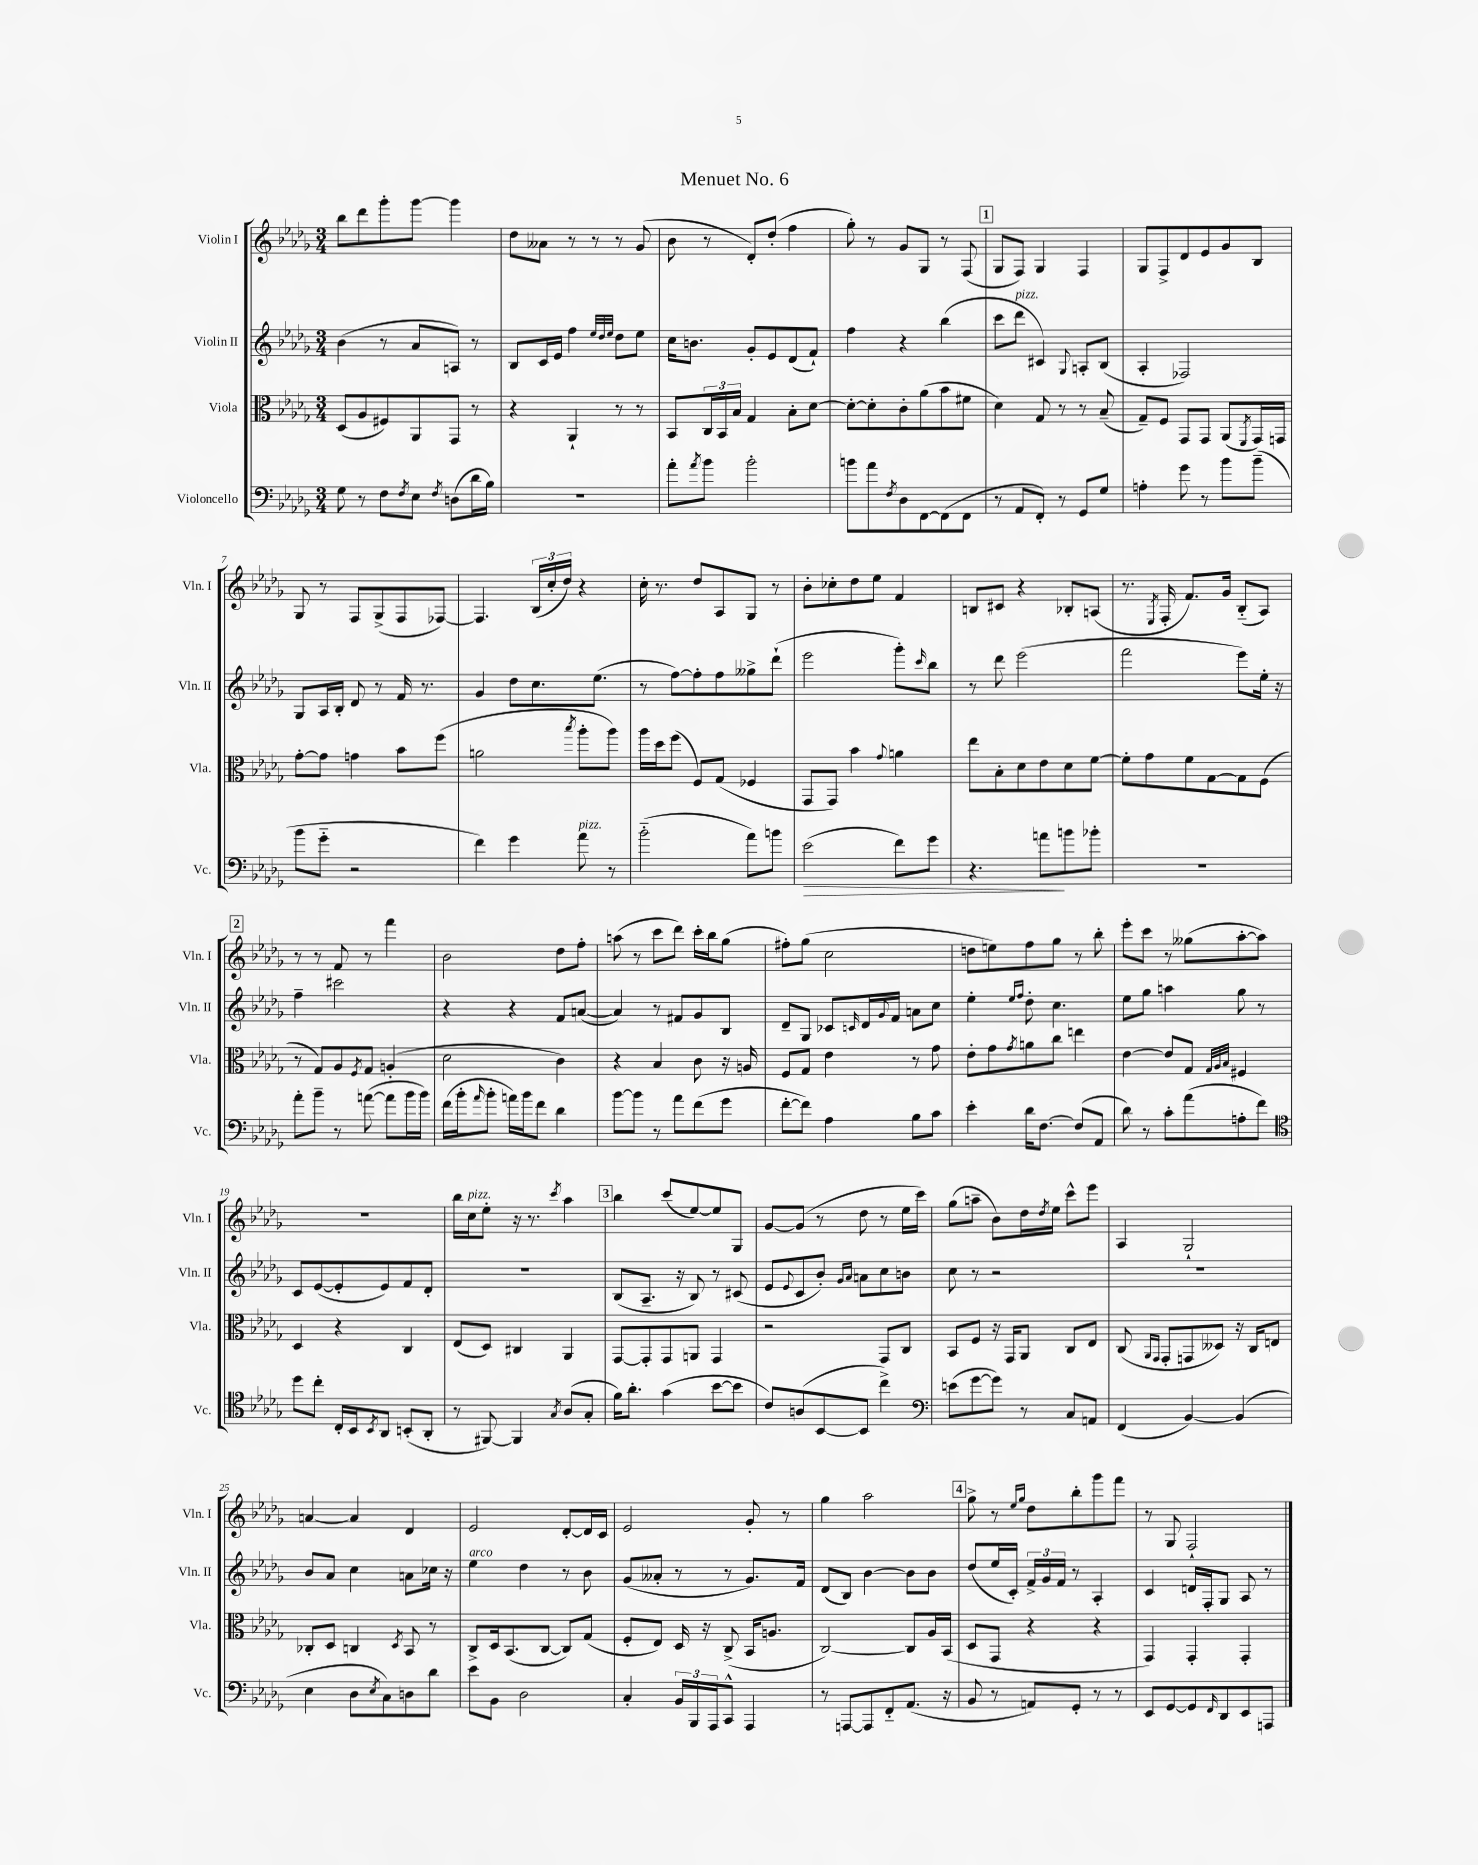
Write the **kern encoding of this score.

**kern	**dynam	**kern	**kern	**kern
*part4	*part4	*part3	*part2	*part1
*staff4	*staff4	*staff3	*staff2	*staff1
*I"Violoncello	*	*I"Viola	*I"Violin II	*I"Violin I
*I'Vc.	*	*I'Vla.	*I'Vln. II	*I'Vln. I
*clefF4	*	*clefC3	*clefG2	*clefG2
*k[b-e-a-d-g-]	*	*k[b-e-a-d-g-]	*k[b-e-a-d-g-]	*k[b-e-a-d-g-]
*M3/4	*	*M3/4	*M3/4	*M3/4
=1	=1	=1	=1	=1
8G-\	.	(8D-/L	(4b-\	8bb-\L
8r	.	8A-/	.	8ddd-\
8F\L	.	8F#X/)	8r	8ggg-'\
8qF/	.	.	.	.
8E-\J	.	8AA-/	8a-/L	[8ggg-\J
8qF/	.	.	.	.
(8Dn\L	.	8GG-/J	8An/J)	4ggg-\]
16d-\L	.	8r	8r	.
16B-\JJ)	.	.	.	.
=2	=2	=2	=2	=2
2.r	.	4r	8B-/L	8dd-\L
.	.	.	16c/L	8a--X\J
.	.	.	16e-/JJ	.
.	.	4AA-`/	4ff\	8r
.	.	.	.	8r
.	.	.	32qqee-/LLL	.
.	.	.	32qqdd-/	.
.	.	.	32qqee-/JJJ	.
.	.	8r	8dd-\L	8r
.	.	8r	8ee-\J	(8g-/
=3	=3	=3	=3	=3
8a-'\L	.	8BB-/L	16cc\KL	8b-\
.	.	.	8.bn\J	.
8qa-/	.	.	.	.
8b-\J	.	24C/L	.	8r
.	.	24BB-/	.	.
.	.	24B-/JJ	.	.
2b-'\	.	4G-/	8g-'/L	8d-'/L)
.	.	.	8e-/	(8dd-'/J
.	.	8B-'\L	(8d-/	4ff\
.	.	[8d-\J	8f`/J)	.
=4	=4	=4	=4	=4
8bn\L	.	8d-'\L_	4ff\	8gg-'\)
8a-\	.	8d-'\]	.	8r
8qF/	.	.	.	.
8D-\	.	8c'\	4r	8g-/L
[8FF\	.	(8a-\	.	8G-/J
(8FF\]	.	8b-\	(4bb-\	8r
8FF\J	.	8f#X\J	.	(8F/
!!LO:REH:place=s1:t=1
=5	=5	=5	=5	=5
8r	.	4d-\)	8ccc\L	8G-/L
!	!	!	!LO:TX:a:i:t=pizz.	!
8AA-/L	.	.	8ddd-\J	8F/J)
8FF'/J)	.	8G-/	4c#X/)	4G-/
8r	.	8r	.	.
.	.	.	8qqG-/	.
8GG-/L	.	8r	8An'/L	4F/
8G-/J	.	(8B-~/	(8B-/J	.
=6	=6	=6	=6	=6
4An'\	.	8G-~/L)	4A-'/	8G-/L
.	.	8F/J	.	8F^/
8g-\	.	8GG-/L	2F-X/)	8d-/
8r	.	8GG-/J	.	8e-/
8b-\L	.	(8AA-/L	.	8g-/
.	.	8qFF/	.	.
(8b-~\J	.	16GG-/L)	.	8B-/J
.	.	16GGn/JJ	.	.
!!LO:LB:g=z
=7	=7	=7	=7	=7
8b-\L	.	[8g-'\L	8G-/L	8G-/
8g-\J	.	8g-\J]	16A-/L	8r
.	.	.	16B-'/JJ	.
2r	.	4gn\	8d-/	8F/L
.	.	.	8r	(8G-^/
.	.	8b-\L	16f/	8F/
.	.	.	8.r	.
.	.	(8ff\J	.	[8F-X/J)
=8	=8	=8	=8	=8
4f\)	.	2an\	4g-/	4.F-/]
4g-\	.	.	8dd-\L	.
.	.	.	8.cc\	(24B-/LL
.	.	.	.	24cc'/
.	.	.	.	24dd-/JJ)
.	.	8qbb-/	.	.
!LO:TX:a:i:t=pizz.	!	!	!	!
8a-\	.	8aa-'\L	.	4r
.	.	.	(8.ee-\J	.
8r	.	8aa-\J)	.	.
=9	=9	=9	=9	=9
(2b-\	.	16aa-\LL	8r	16cc'\
.	.	16dd-\J	.	8.r
.	.	(8ff\J	[8ff\L)	.
.	.	8F/L)	8ff'\]	8dd-/L
.	.	(8G-/J	8ff\	8A-/
8a-\L)	.	4F-X/	8gg--X^\	8G-/J
8bn\J	.	.	(8ddd-`\J	8r
=10	=10	=10	=10	=10
!	!LO:HP:b	!	!	!
(2e-\	>	8GG-/L	2eee-\	8b-'\L
.	.	8GG-/J)	.	8cc-X'\
.	.	4b-\	.	8dd-\
.	.	.	.	8ee-\J
.	.	8qqg-/	.	.
8f\L)	.	4an\	8ggg-'\L)	4f/
.	.	.	16qqccc/	.
8g-\J	.	.	8bb-\J	.
=11	=11	=11	=11	=11
4.r	.	8ee-\L	8r	8Bn/L
.	.	8B-'\	8ddd-\	8c#X/J
.	.	8d-\	(2eee-\	4r
8an\L	.	8e-\	.	.
8bn\	]	8d-\	.	8B-X'/L
8b-X'\J	.	[8f\J	.	(8An/J
=12	=12	=12	=12	=12
2.r	.	8f'\L]	2fff\	8.r
.	.	8g-\	.	.
.	.	.	.	8qE-/
.	.	.	.	16F'/
.	.	8f\	.	8.f/L)
.	.	[8G-\	.	.
.	.	.	.	16g-/Jk
.	.	8G-\]	8eee-\L)	(8B-/L
.	.	(8F\J	16ee-'\Jk	8A-/J)
.	.	.	16r	.
!!LO:LB:g=z
!!LO:REH:place=s1:t=2
=13	=13	=13	=13	=13
8a-'\L	.	8r	4ff~\	8r
8b-~\J	.	8G-/L)	.	8r
8r	.	8A-/	2ccc#X\	8f/
.	.	8qF/	.	.
([8an\	.	8G-/J	.	8r
8a\L]	.	(4An'/	.	4fff\
16b-\L	.	.	.	.
16b-\JJ)	.	.	.	.
=14	=14	=14	=14	=14
(16f\LL	.	2d-\	4r	2b-\
16b-'\J	.	.	.	.
16qqa-/	.	.	.	.
8b-'\J	.	.	.	.
16an\LL)	.	.	4r	.
16b-\J	.	.	.	.
8f\J	.	.	.	.
4d-\	.	4c\)	8f/L	8dd-\L
.	.	.	([8an/J	8ff'\J
=15	=15	=15	=15	=15
[8b-\L	.	4r	4a/])	(8aan\
8b-\J]	.	.	.	8r
8r	.	4B-/	8r	8ccc\L
8a-\L	.	.	8f#X/L	8ddd-\J)
(8f\	.	8c\	8g-/	16ccc'\LL
.	.	.	.	16bb-\J
8g-\J	.	16r	8B-/J	(8gg-\J
.	.	16An/	.	.
=16	=16	=16	=16	=16
[8f'\L	.	8F/L	8d-~/L	8ff#X'\L)
8f\J])	.	8G-/J	8G-/J	(8gg-\J
4A-\	.	4e-\	8c-X/L	2cc\
.	.	.	16qqcn/	.
.	.	.	16d-/L	.
.	.	.	8qqg-/	.
.	.	.	16f/JJ	.
8B-\L	.	8r	8an\L	.
8c\J	.	8g-\	8cc\J	.
=17	=17	=17	=17	=17
4e-'\	.	8e-'\L	4ee-'\	8ddn\L
.	.	8g-\	.	8een\)
.	.	.	16qqee-/LL	.
.	.	8qg-/	16qqff/JJ	.
16d-\KL	.	8an\	8dd-'\	8ff\
[8.F\J	.	.	.	.
.	.	8cc\J	4.cc\	8gg-\J
(8F/L]	.	4een\	.	8r
8AA-/J	.	.	.	8bb-'\
=18	=18	=18	=18	=18
8d-\)	.	[4e-\	8ee-\L	8eee-'\L
8r	.	.	8gg-\J	8ccc\J
8c'\L	.	8e-/L]	4aan\	8r
(8a-\	.	8G-/J	.	(8gg--X\L
.	.	32qqG-/LLL	.	.
.	.	32qqA-/	.	.
.	.	32qqB-/JJJ	.	.
8An'\	.	4F#X/	8gg-\	[8aa-'\
8f\J)	.	.	8r	8aa-\J])
!!LO:LB:g=z
=19	=19	=19	=19	=19
*clefC4	*	*	*	*
8dd-\L	.	4D-/	8c/L	2.r
8cc'\J	.	.	([8e-/	.
16C'/LL	.	4r	8e-'/]	.
16BB-/J	.	.	.	.
8qBB-/	.	.	.	.
8AA-/J	.	.	8e-/)	.
(8BBn'/L	.	4C/	8f/	.
8AA-'/J	.	.	8d-'/J	.
=20	=20	=20	=20	=20
8r	.	(8E-/L	2.r	16bb-\LL
!	!	!	!	!LO:TX:a:i:t=pizz.
.	.	.	.	16cc\J
[8FF#X/)	.	8D-/J)	.	8ee-'\J
4FF#/]	.	4C#X/	.	16r
.	.	.	.	8.r
8qG-/	.	.	.	8qccc/
(8A-/L	.	4AA-/	.	4aa-\
8G-'/J	.	.	.	.
!!LO:REH:place=s1:t=3
=21	=21	=21	=21	=21
16f\KL)	.	[8GG-/L	(8B-/L	4bb-\
8.a-'\J	.	.	.	.
.	.	8GG-'/]	8.A-~/J	.
(4g-\	.	8GG-/	.	(8ccc/L
.	.	.	16r	.
.	.	8AAn/J	8B-/)	[8ee-/)
[8b-\L	.	4GG-/	8r	8ee-/]
8b-\J]	.	.	(8c#X/	8G-/J
=22	=22	=22	=22	=22
8c/L)	.	2r	8e-/L	[8g-/L
.	.	.	8qqe-/	.
(8An/	.	.	8c/	(8g-/J]
[8BB-/	.	.	8b-'/J)	8r
.	.	.	16qqg-/LL	.
.	.	.	16qqa-/JJ	.
8BB-/J]	.	.	8an\L	8dd-\
4cc^\)	.	8GG-/L	8cc\	8r
.	.	8C/J	8bn\J	16ee-\LL
.	.	.	.	16ccc\JJ)
=23	=23	=23	=23	=23
*clefF4	*	*	*	*
(8en\L	.	8BB-/L	8cc\	(8gg-\L
[8g-\	.	8F/J	8r	8aan~\J
8g-\J])	.	16r	2r	8b-\L)
.	.	16GG-/KL	.	.
8r	.	8AA-/J	.	16dd-\L
.	.	.	.	8qdd-/
.	.	.	.	16ee-\JJ
8C/L	.	8C/L	.	8ccc^^\L
8AAn/J	.	8E-/J	.	8eee-\J
=24	=24	=24	=24	=24
(4FF/	.	(8C/	2.r	4A-/
.	.	16qqAA-/LL	.	.
.	.	16qqGG-/JJ	.	.
.	.	8GG-'/L	.	.
[4BB-/)	.	8GGn/	.	2G-`/
.	.	8D--X/J)	.	.
(4BB-/]	.	16r	.	.
.	.	16C/KL	.	.
.	.	8En/J	.	.
!!LO:LB:g=z
=25	=25	=25	=25	=25
4E-\	.	8C-X'/L	8b-/L	[4an/
.	.	8D-/J	8a-/J	.
8D-\L	.	4Cn/	4cc\	4a/]
8qE-/	.	.	.	.
8C\)	.	.	.	.
.	.	8qD-/	.	.
8Dn\	.	8BB-/	8an\L	4d-/
8d-\J	.	8r	16cc-X\Jk	.
.	.	.	16r	.
=26	=26	=26	=26	=26
!	!	!	!LO:TX:a:i:t=arco	!
8e-\L	.	8C^/L	4ee-\	2e-/
8BB-\J	.	16D-/k	.	.
.	.	(8.BB-/	.	.
2D-\	.	.	4dd-\	.
.	.	[8C/J	.	.
.	.	8C/L])	8r	[8d-'/L
.	.	(8G-/J	8b-\	16d-/L]
.	.	.	.	16c/JJ
=27	=27	=27	=27	=27
4C'/	.	8F'/L	(8g-/L	2e-/
.	.	8E-/J)	8a--X'/J	.
24BB-/LL	.	16D-/	8r	.
24BBB-/	.	.	.	.
.	.	16r	.	.
24AAA-/J	.	.	.	.
8CC^^/J	.	(8C^/	8r	.
4AAA-/	.	16BB-/KL	8.g-/L)	8g-'/
.	.	8.An/J	.	.
.	.	.	.	8r
.	.	.	16f/Jk	.
=28	=28	=28	=28	=28
8r	.	[2C/)	(8d-/L	4gg-\
[8AAAn/L	.	.	8B-/J)	.
8AAA/]	.	.	[4b-\	2aa-\
8FF/	.	.	.	.
(8.AA-/J	.	8C/L]	8b-\L]	.
.	.	16A-/L	8b-\J	.
16r	.	(16BB-/JJ	.	.
!!LO:REH:place=s1:t=4
=29	=29	=29	=29	=29
8BB-/	.	8D-/L	(8dd-/L	8gg-^\
8r	.	8GG-/J	16ee-/L	8r
.	.	.	16c'/JJ)	.
.	.	.	.	16qqee-/LL
.	.	.	.	16qqgg-/JJ
8AAn/L)	.	4r	24f^/LL	8dd-\L
.	.	.	24g-/	.
.	.	.	24f/JJ	.
8GG-'/J	.	.	8r	8bb-'\
8r	.	4r	4A-'/	8ggg-\
8r	.	.	.	8fff\J
=30	=30	=30	=30	=30
8EE-/L	.	4GG-/)	4c/	8r
[8GG-/	.	.	.	8G-/
8GG-/]	.	4GG-'/	16dn/LL	2F`/
.	.	.	16F'/J	.
16qqFF/	.	.	.	.
8DD-/	.	.	8G-/J	.
8EE-/	.	4GG-'/	8A-/	.
8AAAn/J	.	.	8r	.
==	==	==	==	==
*-	*-	*-	*-	*-
